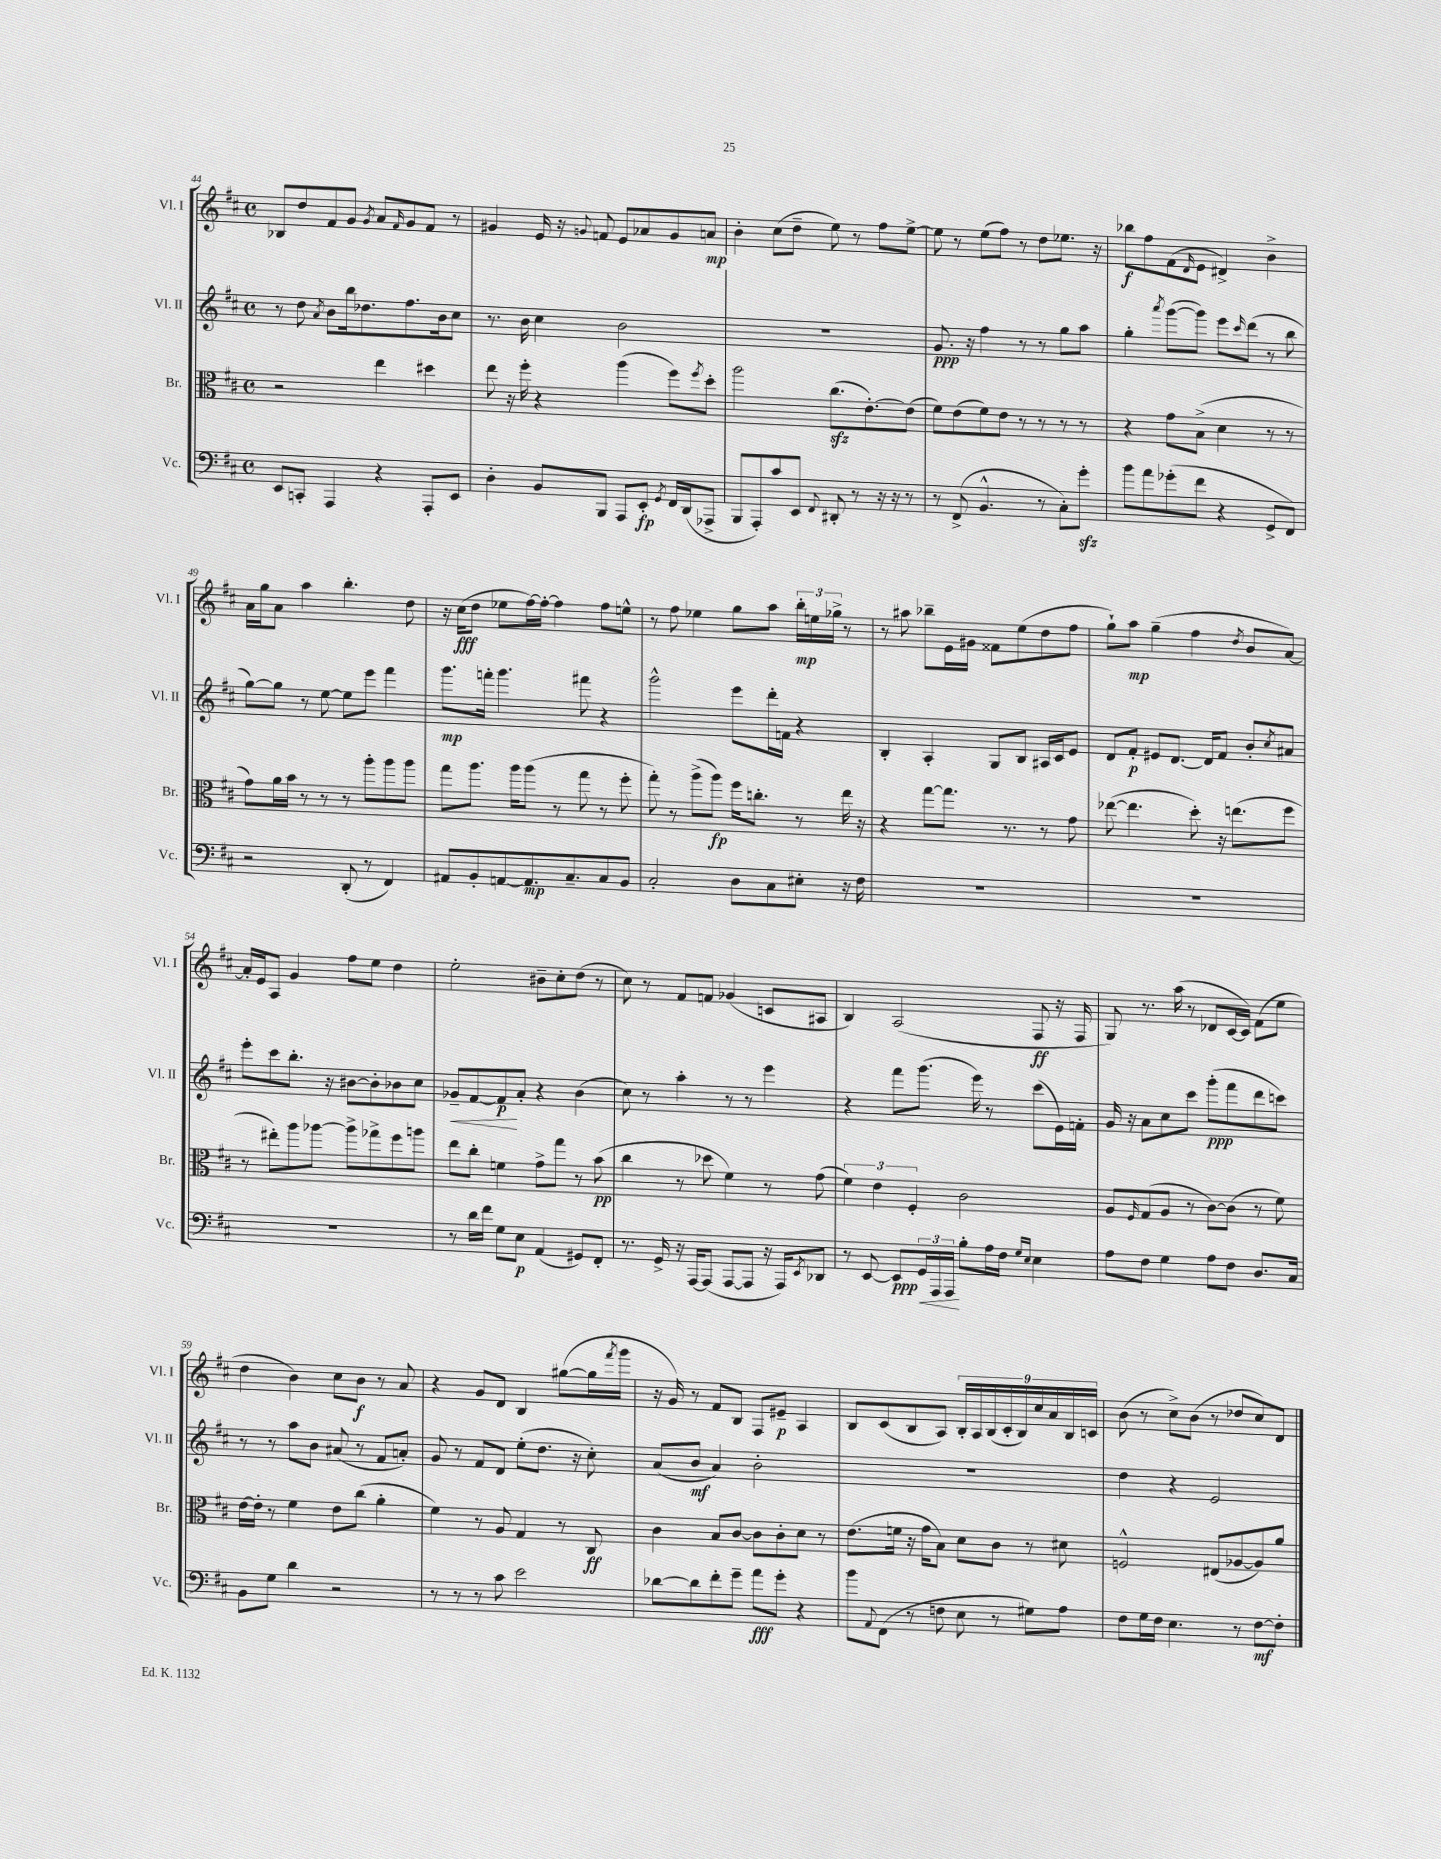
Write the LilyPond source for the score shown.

<<
\new StaffGroup <<
\new Staff = "s0" \with { instrumentName = "Vl. I" shortInstrumentName = "Vl. I" } {
    \clef treble \key d \major \defaultTimeSignature \time 4/4
    bes8 d''8 fis'8 g'8 \acciaccatura { g'8 } a'8 \grace { fis'16 } g'8 fis'8 r8 |
    gis'4 e'16 r16 \appoggiatura { g'8 } f'8 e'8 aes'8 g'8 a'8\mp |
    b'4-. cis''8( d''8-- e''8) r8 fis''8 e''8~-> |
    e''8 r8 e''8( fis''8) r8 d''8 ees''8. r16 |
    bes''8\f fis''8 fis'8( \grace { d'16 } e'8 dis'4->) b'4-> |
    a'16 g''16 a'8 a''4 b''4.-. d''8 |
    r16 cis''16\fff( d''8 ees''8 fis''16~) fis''16~-. fis''4 fis''8 e''8-^ |
    r8 fis''8 ees''4 g''8 a''8 \tuplet 3/2 { b''16-.\mp e''16 ges''16-> } r8 |
    r8 ais''8 bes''8-- e'16 gis'16 fisis'8 e''8( d''8 fis''8 |
    g''8-!) a''8\mp g''4--( fis''4 \acciaccatura { d''8 } b'8 a'8~) |
    a'16-. e'16 a8 g'4 fis''8 e''8 d''4 |
    e''2-. bis'8-- cis''8-. d''8( r8 |
    cis''8) r8 fis'8 f'8 ges'4( c'8 ais8 |
    b4) a2( fis8\ff r16 fis16 |
    g8) r8. a''16( r8 des'8 cis'16~ cis'16) fis'8( e''8 |
    d''4 b'4) cis''8 b'8\f r8 a'8 |
    r4 g'8 d'8 b4 gis''8~( gis''16 \acciaccatura { fis'''8 } g'''16 |
    r16 g'16) r8 fis'8 b8 fis8 eis'8--\p a4 |
    b8 cis'8( b8 a8) \tuplet 9/8 { b16-. a16 b16( cis'16-. b16) cis''16 a'16 b16 c'16 } |
    b'8( r8 cis''8->) b'8( r8 des''8 cis''8) d'8 \bar "|." |
}
\new Staff = "s1" \with { instrumentName = "Vl. II" shortInstrumentName = "Vl. II" } {
    \clef treble \key d \major \defaultTimeSignature \time 4/4
    r8 d''8 \acciaccatura { a'8 } b'8 b''16 des''8. fis''8. b'16 cis''8 |
    r8. b'16 cis''4 b'2 |
    R1 |
    g'8.\ppp r16 fis''4 r8 r8 g''8 a''8 |
    g''4-. \acciaccatura { a'''8 } g'''8~( g'''8) e'''8 \grace { cis'''16 } d'''8( r8 b''8 |
    g''8~) g''8 r8 e''8~ e''8 e'''8 fis'''4 |
    g'''8.\mp f'''16-. g'''4. fis'''8 r4 |
    g'''2-^ e'''8 d'''16-. f'16 r4 |
    b4-. a4-. g8 b8 ais16 cis'16 e'8 |
    d'8 fis'8-.\p eis'8 d'8.~ d'16 fis'8 b'8-. \acciaccatura { cis''8 } ais'8 |
    e'''8-. cis'''8 b''8.-. r16 bis'8~ bis'8-. bes'8 cis''8 |
    ges'8--\< fis'8~ fis'8\p\! a'8-. r4 b'4( |
    cis''8) r8 a''4-. r8 r8 e'''4 |
    r4 fis'''8 g'''8.( e'''16) r8 cis'''8( e'16) f'16-. |
    g'16 r16 a'8 cis''8 cis'''8 g'''8-.\ppp( fis'''8 d'''8 c'''8) |
    r8 r8 a''8 b'8 ais'8( r8 fis'8 a'8-.) |
    g'8 r8 fis'8 d'8 e''8-.( d''8. r16 cis''8-.) |
    a'8( b'8\mf a'4) b'2-. |
    R1 |
    d''4 r4 e'2 \bar "|." |
}
\new Staff = "s2" \with { instrumentName = "Br." shortInstrumentName = "Br." } {
    \clef alto \key d \major \defaultTimeSignature \time 4/4
    r2 e''4 dis''4 |
    e''8 r16 fis''16-. r4 a''4( fis''8) \acciaccatura { fis''8 } d''8-. |
    a''2 cis''8.\sfz( e'8.~-.) e'8( |
    fis'8) e'8( fis'8) e'8 r8 r8 r8 r8 |
    r4 g'8 b8->( d'4 r8 r8 |
    g'8) a'16 b'16 r8 r8 r8 a''8-. a''8 a''8 |
    g''8 a''8. a''16 a''8( r8 g''8 r8 fis''8-. |
    g''8-.) r8 a''8->( a''8\fp) fis''16 c''8.-. r8 e''16 r16 |
    r4 g''8~ g''8. r8. r8 g'8 |
    ees''8~( ees''4. d''8-.) r16 e''8.( fis''8 |
    r8 eis''8-.) a''8 aes''8~ aes''8-> ges''8-> fis''8 a''8 |
    e''8 cis''8-. f'4 g'8-> g''8 r8 b'8\pp( |
    cis''4 r8 des''8 fis'4) r8 g'8( |
    \tuplet 3/2 { fis'4) e'4 fis4-. } cis'2 |
    a8 \grace { fis16 } g8( a8 r8 cis'8~) cis'8( r8 fis'8) |
    e'16~ e'16-. r8 fis'4 e'8 cis''8( a'4-. |
    fis'4) r8 a8 g4 r8 cis8\ff |
    cis'4 b8 cis'8~ cis'8 cis'8-. d'8 r8 |
    e'8.( f'16 r16 g'16 b8) d'8 cis'8 r8 dis'8 |
    f2-^ eis8( aes8~ aes8) a'8 \bar "|." |
}
\new Staff = "s3" \with { instrumentName = "Vc." shortInstrumentName = "Vc." } {
    \clef bass \key d \major \defaultTimeSignature \time 4/4
    e,8 c,8-. a,,4 r4 a,,8-. e,8 |
    d4-. b,8 b,,8 a,,8 e,8-.\fp \acciaccatura { g,8 } fis,16 d,16( aes,,8-> |
    b,,8 a,,8-.) cis'8 e,8 \appoggiatura { fis,8 } dis,8-. r8 r16 r16 r8 |
    r8 fis,8->( b,4.-^ r8 cis8-.) g'8-.\sfz |
    b'8 a'8 ges'8-.( fis'8 r4 g,8-> fis,8) |
    r2 d,8-.( r8 fis,4) |
    ais,8 b,8-. a,8~ a,8.\mp cis8.-- cis8 b,8 |
    cis2-. d8 cis8 eis8-. r16 fis16 |
    R1 |
    R1 |
    R1 |
    r8 d'16 fis'16 g8 e8\p a,4( gis,8) fis,8-. |
    r8. g,16-> r16 a,,16~ a,,8( a,,8~ a,,8 r16 a,,16) \acciaccatura { e,8 } des,8 |
    r8 e,8~ e,8\ppp\< \tuplet 3/2 { g,16 a,,16 a,,16\! } b8-. a16 fis16 \grace { g16 e16 } e4 |
    a8 fis8 g4 a8 fis8 d8. cis16 |
    b,8 g8 d'4 r2 |
    r8 r8 r8 cis'8 e'2 |
    des'8~ des'8 fis'8-. g'8-- a'8\fff g'8-. r4 |
    b'8 \appoggiatura { a,8 } fis,8( r8 f8 e8 r8 gis8) a8 |
    fis8 g16 fis16 e4. r8 fis8~\mf fis8-. \bar "|." |
}
>>
>>
\layout { \context { \Score currentBarNumber = #44 } }
